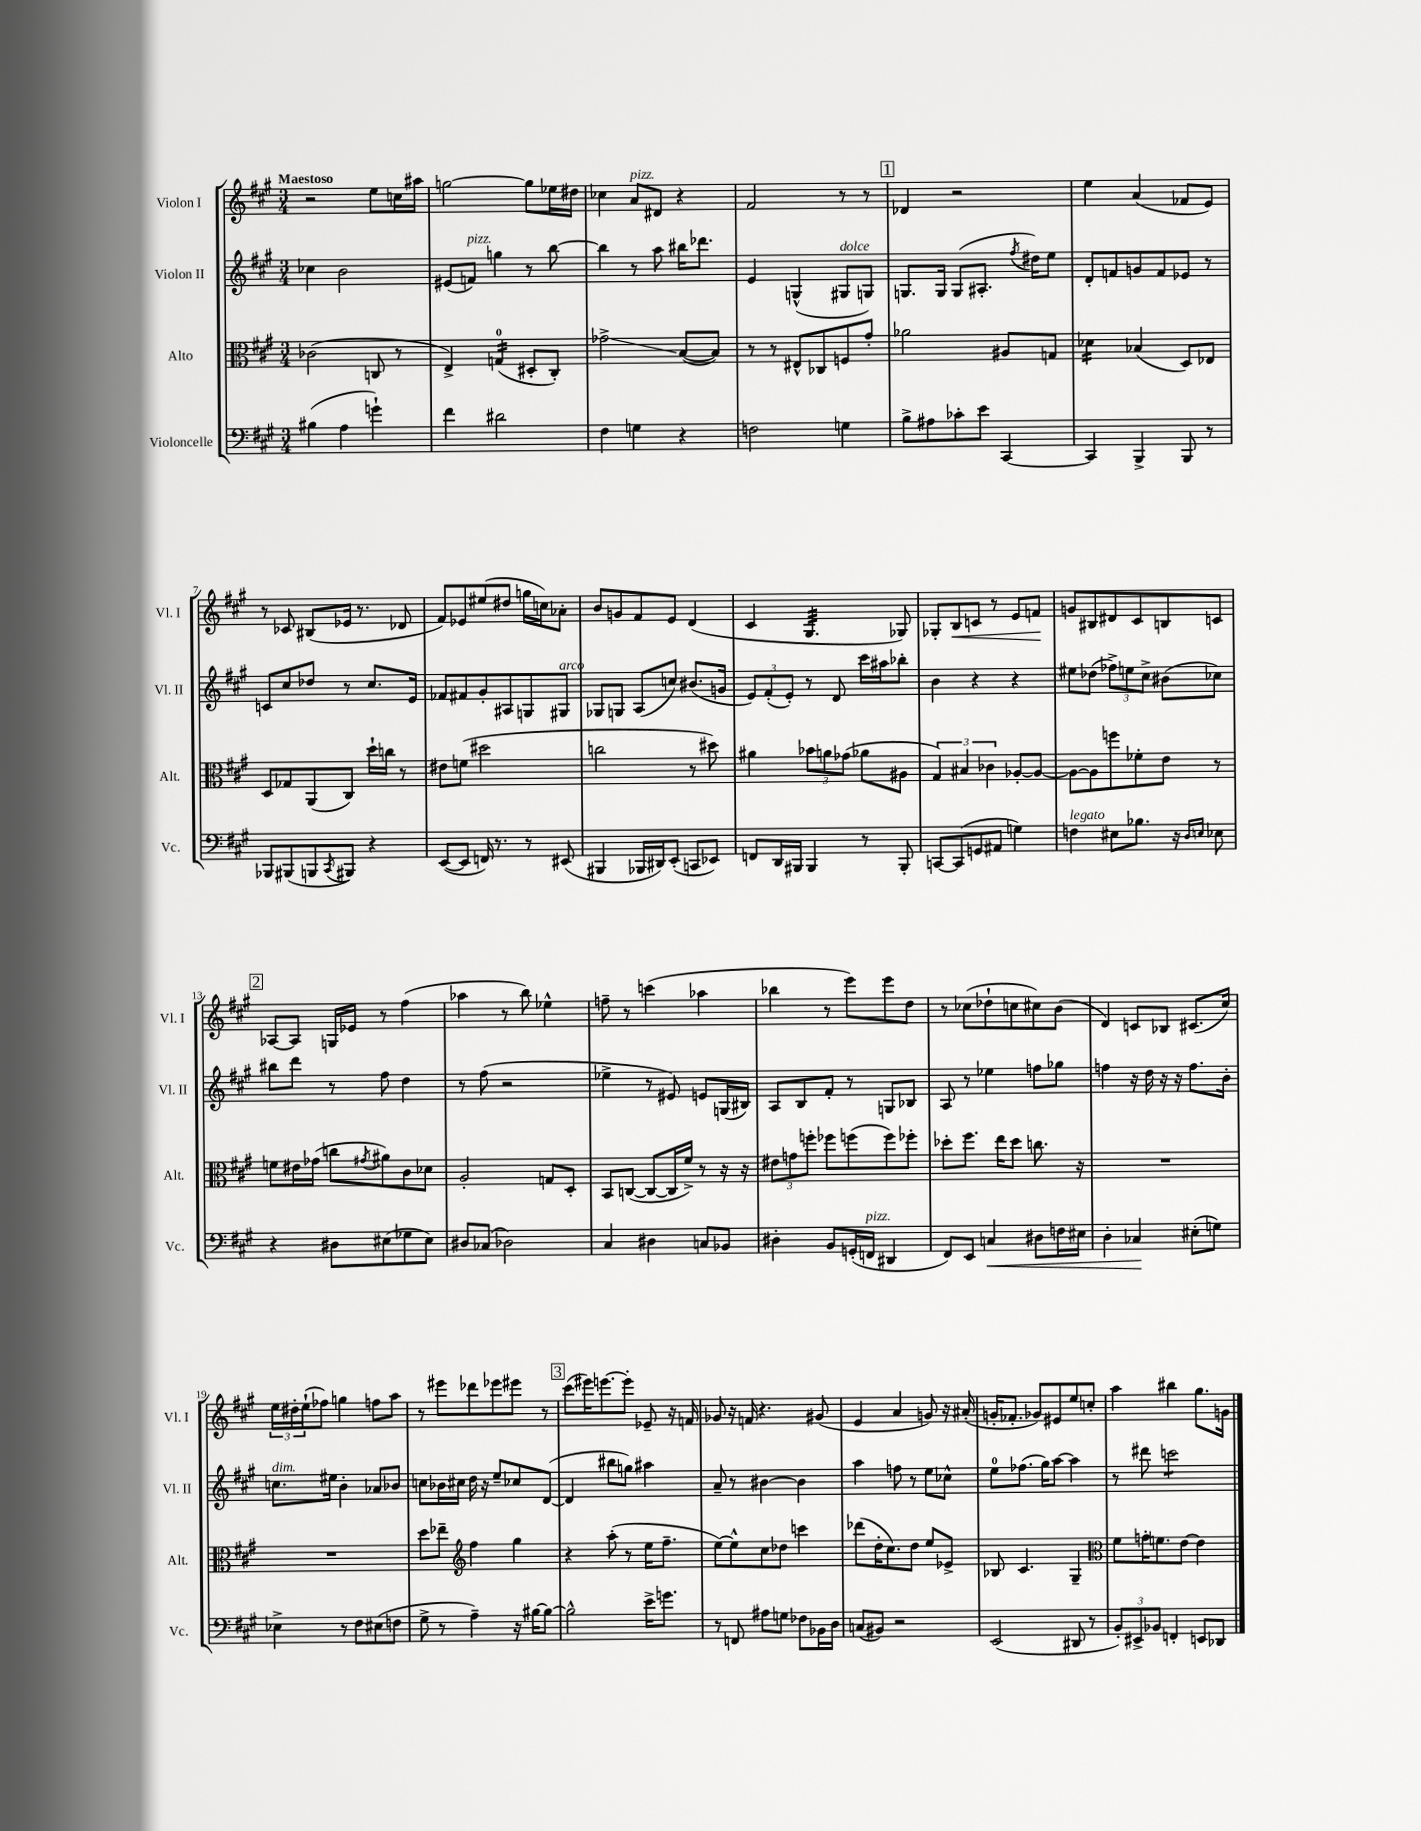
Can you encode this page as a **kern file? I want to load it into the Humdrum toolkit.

**kern	**kern	**kern	**kern
*staff4	*staff3	*staff2	*staff1
*clefF4	*clefC3	*clefG2	*clefG2
*k[f#c#g#]	*k[f#c#g#]	*k[f#c#g#]	*k[f#c#g#]
*M3/4	*M3/4	*M3/4	*M3/4
(4B#\	(2c-\	4cc-\	2r
4A\	.	2b\	.
4g`\)	8C/	.	8ee\L
.	8r	.	16cc\L
.	.	.	16aa#\JJ
=	=	=	=
4f#\	4E^/)	(8e#/L	[2gg\
.	.	8f/J)	.
2d#\	(4G/	4gg\	.
.	8D#'/L	8r	8gg\]L
.	8C#'/J)	[8bb\	16ee-\L
.	.	.	16dd#\JJ
=	=	=	=
4F#\	2g-^\	4bb\]	4cc-\
4G\	.	8r	8a/L
.	.	8aa\	8d#/J
4r	([8B/L	16bb#\LK	4r
.	.	8.ddd-\J	.
.	8B/]J)	.	.
=	=	=	=
2F\	8r	4e/	2f#/
.	8r	.	.
.	8E#^^/L	(4G^^/	.
.	8C-/	.	.
4G\	8F/	8G#/L	8r
.	8g#'/J	8G/J)	8r
=	=	=	=
8B^\L	2a-\	8.G/L	4d-/
8A#\	.	.	.
.	.	16G/Jk	.
8c-'\	.	(8G/L	2r
8e\J	.	8.A#'/J	.
[4CC#/	8A#/L	.	.
.	.	8qff#/	.
.	.	16dd#\LK)	.
.	8G/J	8ee\J	.
=	=	=	=
4CC#/]	4d-\	8d'/L	4ee\
.	.	8f/	.
4BBB^/	(4B-/	8g/	(4a/
.	.	8f/	.
8BBB/	8D/L)	8e-/J	8f-/L
8r	8E-/J	8r	8e/J)
=	=	=	=
8BBB-/L	8D/L	8c/L	8r
(8BBB#/	8G-/	8cc#/	8c-/
8BBB/	(8AA/	8dd-/J	(8B#/L
8qCC#/	.	.	.
8BBB#/J)	8C#/J)	8r	16e-/Jk
.	.	.	8.r
4r	16dd`\LL	8.cc#/L	.
.	16cc\JJ	.	.
.	8r	.	8d-/
.	.	16e/Jk	.
=	=	=	=
([8EE/L	8e#\L	8f-/L	8f#/L)
8EE/]J	(8f\J	8f#/	8e-/
16FF/)	2dd#\	8g#'/	(8ee#/
8.r	.	.	.
.	.	8A#/	8dd#/J
8r	.	8G/	16gg\LL
.	.	.	16cc\J)
(8EE#/	.	8G#/J	8a-'\J
=	=	=	=
4BBB#/	2cc\	8G-/L	8b/L
.	.	8G/J	8g/
16BBB-/LL	.	(8A/L	8f#/
16DD#/J)	.	.	.
(8EE'/J	.	8cc/J)	8e/J
8CC/L	8r	(8.b#/L	(4d/
8EE-/J)	8dd#\)	.	.
.	.	16g/Jk	.
=	=	=	=
8FF/L	4a#\	12e/L)	4c#/
.	.	(12f#'/	.
16DD/L	.	.	.
.	.	12e'/J)	.
16BBB#/JJ	.	.	.
4BBB#/	12b-\L	8r	4.G#/
.	12a\	.	.
.	.	8d/	.
.	(12g-\J	.	.
8r	8a-\L	16ccc#\LL	.
.	.	16aa#\J	.
8BBB#'/	8A#\J	8bb-'\J	8G-/)
=	=	=	=
[8CC/L	6G#/)	4b\	8G-'/L
(8CC/]	.	.	8B/
.	6B#/	.	.
8GG/	.	4r	8c/J
.	6c-\	.	.
8AA#/J	.	.	8r
4G\)	[8A-'/L	4r	8e/L
.	8A-/_J	.	8f/J
=	=	=	=
4F\	8A-\_L	8ee#\L	8g/L
.	8A-\]	(8dd-\J	8B#/
8E#\L	8ff\	12ff-^\L)	8d#/
.	.	12ee\	.
8.B-\J	8f-'\	.	8c#/
.	.	12cc#^\J	.
.	8e\J	(8b#\L	8B/
16r	.	.	.
16qqD/LL	.	.	.
16qqE/JJ	.	.	.
8E-\	8r	8cc-\J)	8c/J
=	=	=	=
4r	8f\L	8bb#\L	[8A-/L
.	16e#\L	8ddd\J	8A-/]J
.	(16g-\JJ	.	.
8D#\L	8cc\L	8r	16G/LL
.	.	.	16e-/JJ
.	8qg#/	.	.
(8E#\	8a#\)	8ff#\	8r
8G-\	8c#\	4dd\	(4ff#\
8E#\J)	8d-\J	.	.
=	=	=	=
8D#/L	2A'/	8r	4aa-\
(8C-/J	.	(8ff#\	.
2D-\)	.	2r	8r
.	.	.	8bb\)
.	8G/L	.	4ee-^^\
.	8D'/J	.	.
=	=	=	=
4C#/	8BB/L	4ee-^\	8ff~\
.	([8C/J	.	8r
4D#\	8C/_L	8r	(4ccc\
.	16C/]L	8e#/)	.
.	16f#^/JJ)	.	.
8C/L	8r	8e/L	4aa-\
8BB-/J	16r	(16G/L	.
.	16r	16B#/JJ)	.
=	=	=	=
4D#'\	12e#\L	8A/L	4bb-\
.	12g\	.	.
.	.	8B/	.
.	12ff'\J	.	.
8BB/L	8ff-\L	8f#'/J	8r
(16GG'/L	(8ff\	8r	8eee\L)
16FF/JJ	.	.	.
4DD#/	8ff\)	8G/L	8eee\
.	8ff-'\J	8B-/J	8dd\J
=	=	=	=
8FF#/L)	8dd-'\L	8A/	8r
8EE/J	8.ff#\J	8r	(8cc-\L
4C/	.	4ee-\	8dd-`\
.	16ee\LK	.	.
.	8dd-\J	.	8cc\
8D#\L	8.cc\	8ff\L	8cc#\)
16F\L	.	8gg-\J	(8b\J
16E#\JJ	16r	.	.
=	=	=	=
4D'\	2.r	4ff\	4d/)
4C-/	.	16r	8c/L
.	.	16dd\	.
.	.	16r	8B-/J
.	.	16r	.
(8E#'\L	.	8.ff\L	(8.c#/L
8G\J)	.	.	.
.	.	16b'\Jk	16cc#/Jk)
=	=	=	=
4E-^\	2.r	8.cc\L	24ee\LL
.	.	.	24dd#'\
.	.	.	(24ee`\J
.	.	.	8ff-\J)
.	.	16ee#\Jk	.
8r	.	4b'\	4gg\
8F#\L	.	.	.
(8E#\	.	8a-/L	8ff\L
8F\J	.	8b-/J	8aa\J
=	=	=	=
8G#^\	8dd\L	8cc\L	8r
8r	8ee-~\J	16b-\L	8eee#\L
.	.	16cc#\JJ	.
*	*clefG2	*	*
4A~\)	4ff#\	16dd\	8ddd-\
.	.	16r	.
.	.	8ee~/L	8eee-\
16r	4gg#\	8cc-/	8eee#\J
[16B#\LK	.	.	.
8B#\_J	.	([8d/J	8r
=	=	=	=
2B#^^\]	4r	4d/]	(8ccc#\L
.	.	.	16eee#\K)
.	.	.	[8.eee\
.	(8aa'\	8bb#\L	.
.	8r	8gg\J)	8eee'\]J
16e^\LK	16ee\LK	4aa#\	8e-~/
8.g\J	8.ff#~\J	.	.
.	.	.	16r
.	.	.	16f/
=	=	=	=
8r	[8ee\L)	8a~/	8g-/
8FF/	8ee^^\]	8r	16r
.	.	.	16f/
8A#\L	8cc#\	[4b#\	4.r
8G\J	8dd-\J	.	.
8F-\L	4ccc\	4b#\]	.
16BB-\L	.	.	(8g#/
16D\JJ	.	.	.
=	=	=	=
(8C/L	(8ddd-\L	4aa\	4e/
8BB#/J)	16dd'\K	.	.
.	8.cc#\)	.	.
2r	.	8ff\	4a/
.	8dd\J	8r	.
.	8ee/L	8ee\L	8g/)
.	8e-^/J	8cc-^^\J	16r
.	.	.	(16a#'/
=	=	=	=
(2EE/	8B-/	8ee\L	16g'/LK
.	.	.	8.f-'/J
.	4.c#/	(8.ff-\J	.
.	.	.	8g-/L)
.	.	16gg#\LK)	.
.	.	[8aa\J	8e#/
8DD#/	4G#~/	4aa\]	8ee/
8r	.	.	8cc'/J
=	=	=	=
*	*clefC3	*	*
12BB'/L)	8f#\L	8r	4aa\
12EE#^/	.	.	.
.	16g'\K	8ddd#\	.
12BB-/J	.	.	.
.	8.f\	.	.
4FF'/	.	2ccc\	4bb#\
.	[8e\J	.	.
8EE/L	4e\]	.	8.gg#\L
8DD-/J	.	.	.
.	.	.	16g\Jk
==	==	==	==
*-	*-	*-	*-
